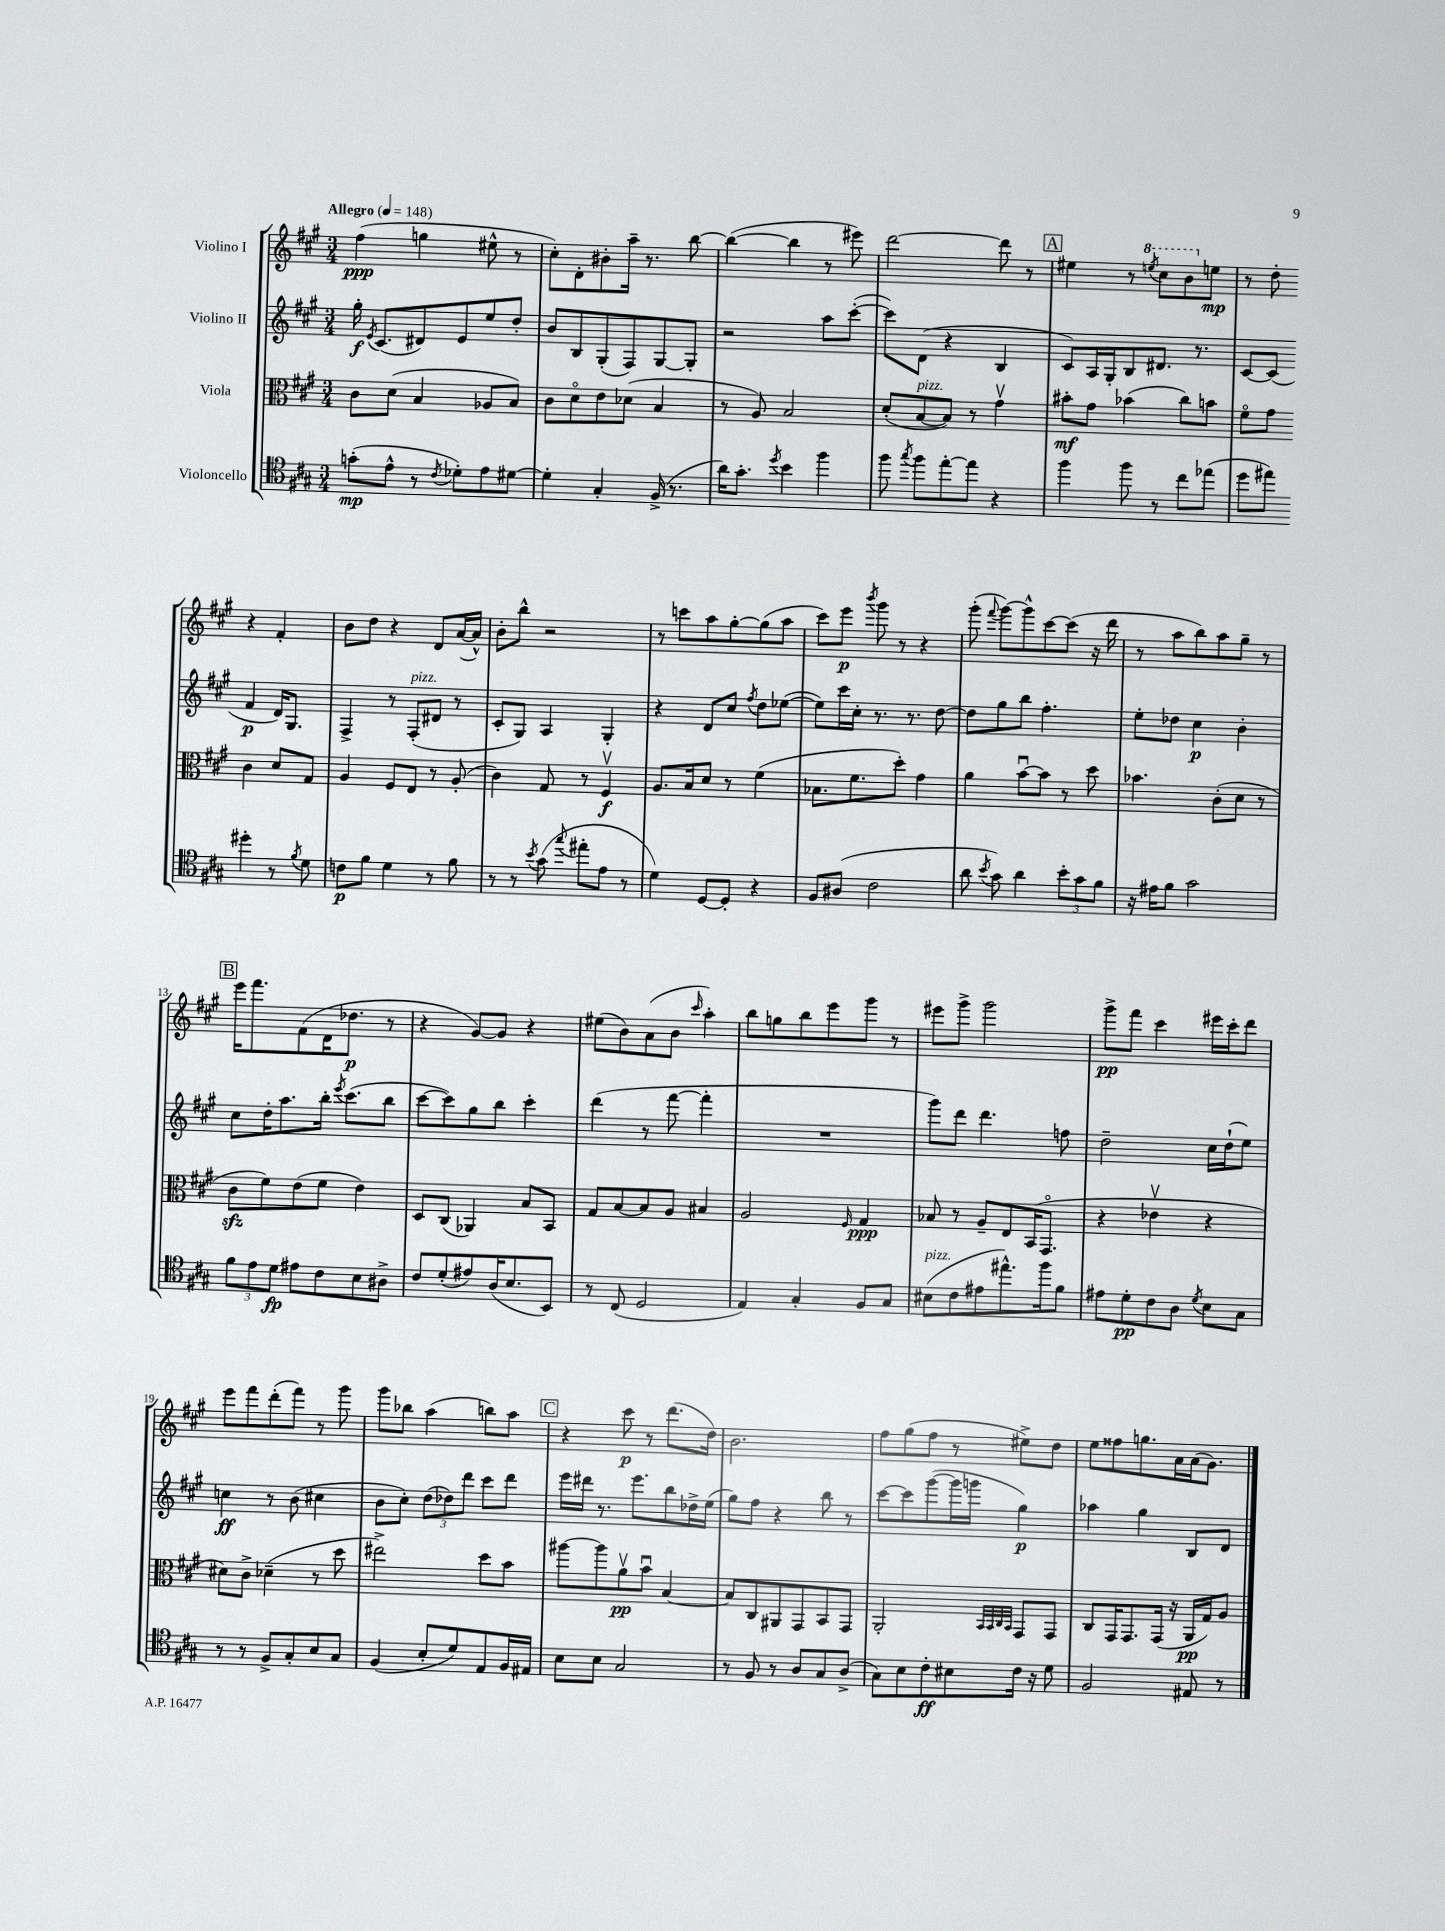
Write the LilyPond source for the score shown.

<<
\new StaffGroup <<
\new Staff = "s0" \with { instrumentName = "Violino I" } {
    \clef treble \key a \major \numericTimeSignature \time 3/4 \tempo "Allegro" 4 = 148
    \autoBeamOff fis''4\ppp( g''4 eis''8-^ r8 |
    cis''8[-.) d'8-. bis'8-. a''16]-- r8. b''8~ |
    b''4~( b''4 r8 eis'''8) |
    d'''2~ d'''8 r8 |
    \mark \markup { \box "A" } eis''4 r8 \ottava #1 \acciaccatura { e'''!8 } cis'''8[ b''8 \ottava #0 e''8]\mp |
    r8 d''8-. r4 fis'4-. |
    b'8[ d''8] r4 d'8[ a'16~( a'16]-^) |
    b'8[-. b''8]-^ r2 |
    r8 c'''8[ a''8 gis''8~-. gis''8( a''8] |
    cis'''8[) e'''8]\p \acciaccatura { b'''8 } gis'''8 r8 r4 |
    gis'''8-.( \appoggiatura { fis'''8 } gis'''8[~) gis'''8-^ cis'''8~ cis'''8]( r16 d'''16 |
    r8 a''8[ b''8) a''8 gis''8]-- r8 |
    \mark \markup { \box "B" } e'''16[ fis'''8. fis'8( d'16 des''8.]\p r8 |
    r4 gis'8[~) gis'8] r4 |
    eis''8[( b'8) a'8( b'8] \grace { cis'''16 } a''4-.) |
    b''8[ g''8 b''8 e'''8 gis'''8] r8 |
    eis'''8[ gis'''8]-> gis'''2 |
    gis'''8[->\pp fis'''8] cis'''4 eis'''16[ cis'''16-. d'''8] |
    e'''8[ fis'''8 d'''8-.( fis'''8]) r8 gis'''8 |
    gis'''8[ bes''8] a''4( b''8[) a''8] |
    \mark \markup { \box "C" } r4 cis'''8\p r8 d'''8.[( d''16]) |
    b'2. |
    fis''8[ gis''8( fis''8] r8 eis''8[->) d''8] |
    e''8[ fisis''8 g''8. a'16 a'16( gis'8.]) \bar "|." |
}
\new Staff = "s1" \with { instrumentName = "Violino II" } {
    \clef treble \key a \major \numericTimeSignature \time 3/4
    \autoBeamOff gis''16-.\f \acciaccatura { e'8 } cis'8.[( dis'8) e'8 e''8 d''8]-. |
    b'8[ b8 gis8-.( fis8) gis8~ gis8]-. |
    r2 a''8[ cis'''8]~-.( |
    cis'''8[) d'8]( r4 b4 |
    \mark \markup { \box "A" } cis'8[) a16 gis16-. b8 dis'8.] r8. |
    cis'8[~ cis'8]( fis'4\p d'16[) gis8.] |
    fis4-> r8 fis8[-.^\markup { \italic "pizz." }( dis'8] r8 |
    cis'8[-. gis8]) a4 gis4-. |
    r4 d'8[ cis''8] \acciaccatura { fis''8 } d''8[ ees''8]~( |
    ees''8[) cis'''16 cis''16]-. r8. r8. d''8~ |
    d''8[ gis''8 b''8] fis''4.-. |
    e''8[-. des''8] cis''4\p b'4-. |
    \mark \markup { \box "B" } cis''8[ d''16-. a''8. b''16]-. \acciaccatura { e'''8 } cis'''8.[( b''8] |
    cis'''8[~ cis'''8) gis''8 b''8] cis'''4-. |
    d'''4( r8 fis'''8~ fis'''4-. |
    R2. |
    gis'''8[) d'''8] d'''4. f''8 |
    d''2-- cis''16[ d''16-!( e''8]) |
    c''4\ff r8 b'8( cis''4 |
    b'8[ cis''8]-.) \tuplet 3/2 { d''8[( des''8) d'''8] } cis'''8[ d'''8] |
    \mark \markup { \box "C" } e'''16[ dis'''16] r8. e'''8.[ b''8 des''16-> e''16]( |
    gis''8[) fis''8] r4 b''8 r8 |
    cis'''8[~ cis'''8 gis'''8~( gis'''16 g'''16] gis''4\p) |
    aes''4 gis''4 b8[ d'8] \bar "|." |
}
\new Staff = "s2" \with { instrumentName = "Viola" } {
    \clef alto \key a \major \numericTimeSignature \time 3/4
    \autoBeamOff cis'8[ d'8]( b4 aes8[ b8]) |
    cis'8[ d'8\flageolet e'8 des'8]( b4 |
    r8 a8) b2 |
    d'8[-.( b8~^\markup { \italic "pizz." } b8]) r8 gis'4\upbow |
    \mark \markup { \box "A" } bis'8[-.\mf gis'8] bes'4( cis''8[) b'8] |
    fis'8[\flageolet gis'8] cis'4 d'8[ gis8] |
    a4 fis8[ e8] r8 a8-.( |
    cis'4) gis8 r8 fis4\upbow\f |
    a8.[ b16 d'8] r8 fis'4( |
    bes8.[ fis'8. d''8]-.) gis'4 |
    a'4 b'8[~\downbow b'8] r8 d''8 |
    bes'4. cis'8[-.( d'8] r8 |
    \mark \markup { \box "B" } cis'8[\sfz fis'8) e'8( fis'8] e'4) |
    d8[ cis8]( aes,4) b8[ b,8] |
    gis8[ b8~ b8 a8] bis4 |
    a2 \grace { fis16 } gis4\ppp |
    bes8 r8 a8[-- e8 b,16( gis,8.]\flageolet |
    r4 ees'4\upbow r4 |
    dis'8[) cis'8]-> des'4--( r8 d''8 |
    eis''2->) d''8[ b'8] |
    \mark \markup { \box "C" } ais''8[~ ais''8 a'8\upbow\pp b'8]\downbow b4~ |
    b8[ cis8 ais,8 gis,8 b,8 gis,8] |
    a,2-. \grace { b,32[ b,32 cis32 b,32] } gis,8[ gis,8] |
    cis8[ gis,16 gis,8. gis,16]( r16 a,16[\pp gis16) a8] \bar "|." |
}
\new Staff = "s3" \with { instrumentName = "Violoncello" } {
    \clef tenor \key a \major \numericTimeSignature \time 3/4
    \autoBeamOff g'8[-.\mp( e'8]-^ r8 \acciaccatura { cis'8 } des'8[-.) e'8 dis'8]~ |
    dis'4-. gis4-. fis16->( r8. |
    a'16[) gis'8.]-. \acciaccatura { d''8 } b'4 fis''4 |
    fis''8 \acciaccatura { gis''8 } fis''8[ e''8~-. e''8] r4 |
    \mark \markup { \box "A" } fis''4 fis''8 r8 cis''8[ ees''8]( |
    d''8[ eis''8]) dis''4-. r8 \acciaccatura { fis'8 } d'8 |
    c'8[\p fis'8] d'4 r8 fis'8 |
    r8 r8 \acciaccatura { b'8 } gis'8( \appoggiatura { gis''8 } eis''8[-. e'8] r8 |
    d'4) d8[~ d8]-. r4 |
    fis8[ ais8]( cis'2 |
    a'8 \acciaccatura { b'8 } gis'8) a'4 \tuplet 3/2 { b'8[-. gis'8 fis'8] } |
    r16 eis'16[ fis'8] gis'2 |
    \mark \markup { \box "B" } \tuplet 3/2 { fis'8[ e'8 d'8]\fp } eis'8[ cis'8 b8 ais8]-> |
    cis'8[ d'8-.( eis'8) a16( b8. b,8]) |
    r8 cis8( d2 |
    e4) gis4-. fis8[ gis8] |
    bis8[^\markup { \italic "pizz." }( cis'8 eis'8 eis''8.-^) fis''16 fis'8] |
    eis'8[ d'8-.\pp cis'8 a8] \acciaccatura { d'8 } b8[ gis8] |
    r8 r8 fis8[-> gis8-. b8 gis8] |
    fis4( b8[-. d'8) e8 fis16 eis16] |
    \mark \markup { \box "C" } b8[ b8] gis2 |
    r8 fis8 r8 a8[ gis8 a8]->( |
    gis8[) b8 cis'8-.\ff bis8 cis'16] r16 d'8 |
    fis2 eis8 r8 \bar "|." |
}
>>
>>
